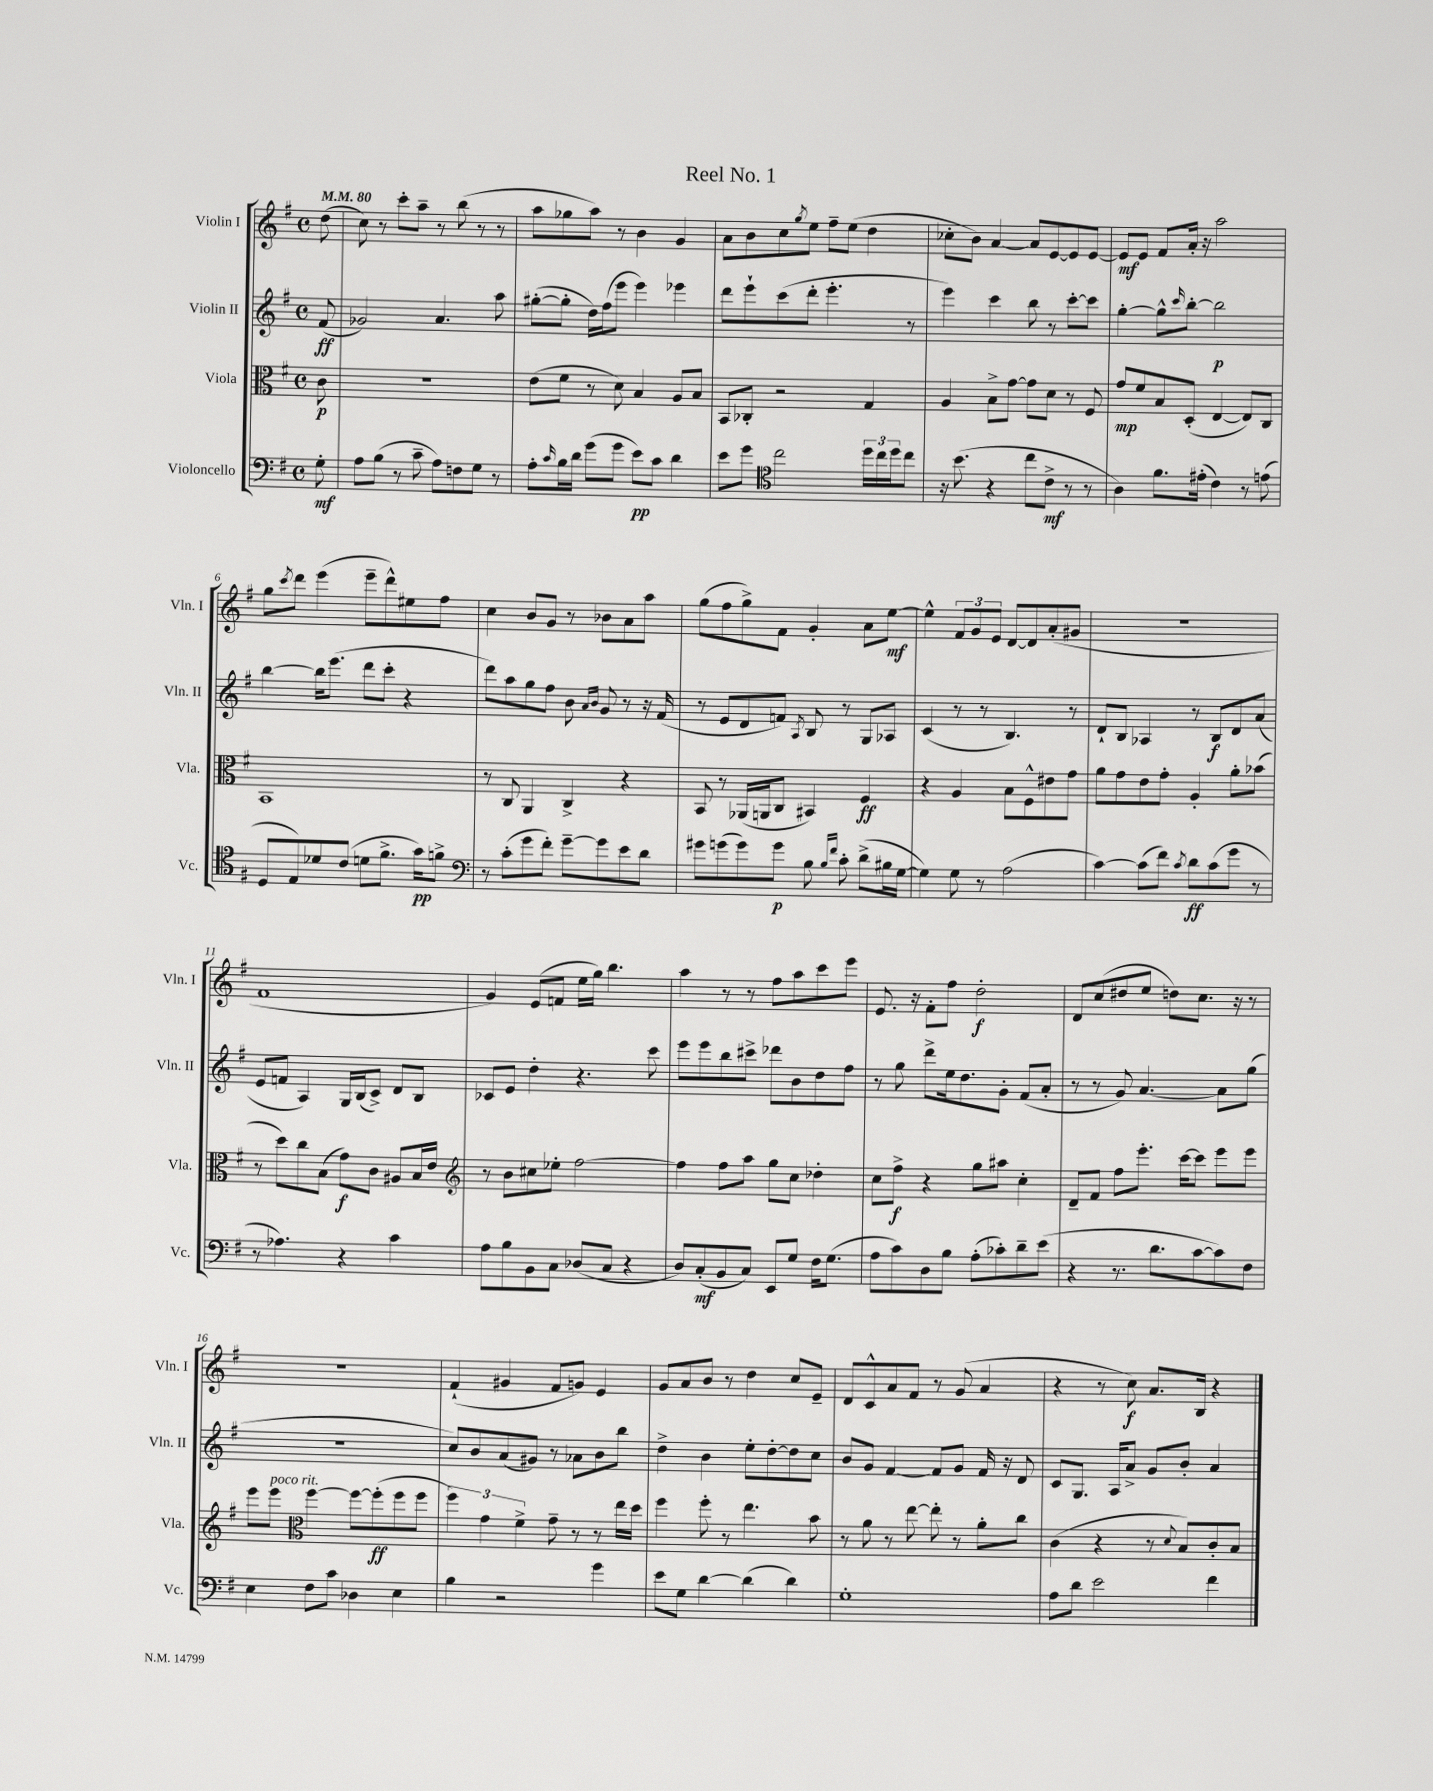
\header { title = "Reel No. 1" }
<<
\new StaffGroup <<
\new Staff = "s0" \with { instrumentName = "Violin I" shortInstrumentName = "Vln. I" } {
    \clef treble \key g \major \defaultTimeSignature \time 4/4 \partial 8 \tempo 4 = 80
    d''8( |
    c''8) r8 c'''8-. a''8-- r8 b''8( r8 r8 |
    a''8 ges''8 a''8) r8 b'4 g'4 |
    a'8 b'8 c''8 \acciaccatura { g''8 } e''8 fis''8-- e''8( d''4 |
    ces''8-. b'8) a'4~ a'8 e'8~ e'8 e'8~ |
    e'8\mf e'8 fis'8 a'16-. r16 a''2 |
    g''8 \acciaccatura { c'''8 } d'''8 e'''4( e'''8-- d'''8-^) eis''8 fis''8 |
    c''4 b'8 g'8 r8 bes'8 a'8 a''8 |
    g''8( fis''8 g''8->) fis'8 g'4-. a'8 e''8~\mf |
    e''4-^ \tuplet 3/2 { fis'8 g'8 e'8 } d'8~ d'8 a'8-.( gis'8 |
    r1 |
    fis'1 |
    g'4) e'8( f'8 e''16 g''16) b''4. |
    a''4 r8 r8 fis''8 a''8 c'''8 e'''8 |
    e'8. r16 fis'8-. fis''8 d''2-.\f |
    d'8 c''8( dis''8 e''8 d''8) c''8. r16 r8 |
    R1 |
    fis'4-!( gis'4 fis'8 g'8) e'4 |
    g'8 a'8 b'8 r8 d''4 c''8 e'8-- |
    d'8 c'8-^ a'8 fis'8 r8 g'8( a'4 |
    r4 r8 c''8\f) a'8. b16 r4 \bar "|." |
}
\new Staff = "s1" \with { instrumentName = "Violin II" shortInstrumentName = "Vln. II" } {
    \clef treble \key g \major \defaultTimeSignature \time 4/4 \partial 8
    fis'8\ff( |
    ges'2) a'4. a''8 |
    gis''8~-.( gis''8-. d''16) fis''16( e'''8 e'''4) ees'''4 |
    d'''8 e'''8-! c'''8( d'''8-. e'''4.-. r8 |
    e'''4) c'''4 b''8 r8 c'''8~-. c'''8 |
    g''4~-. g''8-^ \grace { c'''16 } b''8~-. b''2\p |
    b''4~ b''16 e'''8.( d'''8 c'''8-. r4 |
    d'''8) a''8 g''8 fis''8 b'8 \grace { a'16 b'16 } g'8 r8 r16 fis'16( |
    r8 e'8 d'8 f'8) \acciaccatura { a8 } b8 r8 g8 aes8 |
    c'4( r8 r8 b4.) r8 |
    d'8-! b8 aes4 r8 b8\f d'8 a'8( |
    e'8 f'8 a4) g16 b16( c'8->) d'8 b8 |
    ces'8 e'8 d''4-. r4. c'''8 |
    e'''8 e'''8 b''8 cis'''8-> des'''8 b'8 d''8 fis''8 |
    r8 g''8 d'''8-> e''16 d''8. g'8-. fis'8( a'8-. |
    r8 r8 g'8) a'4.~ a'8 g''8( |
    R1 |
    c''8) b'8 a'8( gis'8) r8 aes'8 b'8 b''8 |
    d''4-> b'4 e''8-. d''8~-. d''8 c''8 |
    b'8 g'8 fis'4~ fis'8 g'8 fis'16 r16 d'8 |
    c'8 g8. a16 a'8-> g'8 b'8-. a'4 \bar "|." |
}
\new Staff = "s2" \with { instrumentName = "Viola" shortInstrumentName = "Vla." } {
    \clef alto \key g \major \defaultTimeSignature \time 4/4 \partial 8
    c'8\p |
    R1 |
    e'8( fis'8 r8 d'8) b4 a8 b8 |
    b,8 ces8-. r2 g4 |
    a4 b8-> g'8~ g'8 d'8 r8 fis8 |
    g'8\mp fis'8 b8 d8-.( e4~ e8) c8 |
    b,1 |
    r8 c8 a,4 c4-> r4 |
    b,8 r8 aes,16( a,16 c8 bis,4) fis4\ff |
    r4 a4 b8 fis8-^ eis'8 g'8 |
    a'8 g'8 e'8 g'8-. a4-. a'8-. bes'8( |
    r8 d''8) c''8 b8( g'8\f) c'8 ais8 b16 e'16 |
    \clef treble r8 b'8 cis''8 ees''8-. fis''2~ |
    fis''4 fis''8 a''8 g''8 c''8 des''4-. |
    c''8 fis''8->\f r4 g''8 ais''8 c''4-. |
    d'8-- fis'8 fis''8 e'''8.-. c'''16~ c'''8 e'''8 e'''8 |
    e'''8 e'''8^\markup { \italic "poco rit." } \clef alto fis''4~ fis''8~ fis''8-.\ff( fis''8 fis''8 |
    \tuplet 3/2 { fis''4) g'4 fis'4-> } g'8-- r8 r8 e''16 d''16 |
    fis''4 fis''8-. r8 e''4. b'8 |
    r8 a'8 r8 e''8~ e''8-. r8 a'8-. c''8 |
    c'4( r4 r8 \appoggiatura { d'8 } b8) c'8-. b8 \bar "|." |
}
\new Staff = "s3" \with { instrumentName = "Violoncello" shortInstrumentName = "Vc." } {
    \clef bass \key g \major \defaultTimeSignature \time 4/4 \partial 8
    g8-.\mf |
    a8 b8( r8 c'8-- a8) f8 g8 r8 |
    a8-. \grace { c'16 } b16 d'16 g'8( g'8 e'8\pp) c'8 d'4 |
    e'8 g'8 \clef tenor c''2 \tuplet 3/2 { d''16 c''16 d''16 } c''8 |
    r16 b'8.( r4 c''8 c'8->\mf r8 r8 |
    a4) fis'8. eis'16-.( c'4) r8 e'8( |
    d8 e8) des'8 c'8( d'8 fis'8.-> g'16\pp) f'8-> |
    \clef bass r8 c'8-.( g'8 fis'8-.) g'8~-- g'8 e'8 d'8 |
    gis'8 g'8( g'8) g'8\p b8 \grace { b16 fis'16 } c'8-. d'8->( bis16 g16~ |
    g4) g8 r8 a2( |
    c'4~) c'8( fis'8) \acciaccatura { c'8 } d'8\ff c'8( g'8 r8 |
    r8 aes4.) r4 c'4 |
    a8 b8 b,8 c8 des8( c8 r4 |
    d8) c8-.\mf( b,8 c8) e,8 g8 fis16 g8.( |
    a8 c'8) d8 b8 a8-.( ces'8-.) d'8-- e'8( |
    r4 r8. d'8. c'8~ c'8) fis8 |
    e4 fis8 c'8 des4 e4 |
    b4 r2 g'4 |
    e'8 g8 d'4~ d'4( d'4) |
    g1-. |
    a8 d'8 e'2 fis'4 \bar "|." |
}
>>
>>
